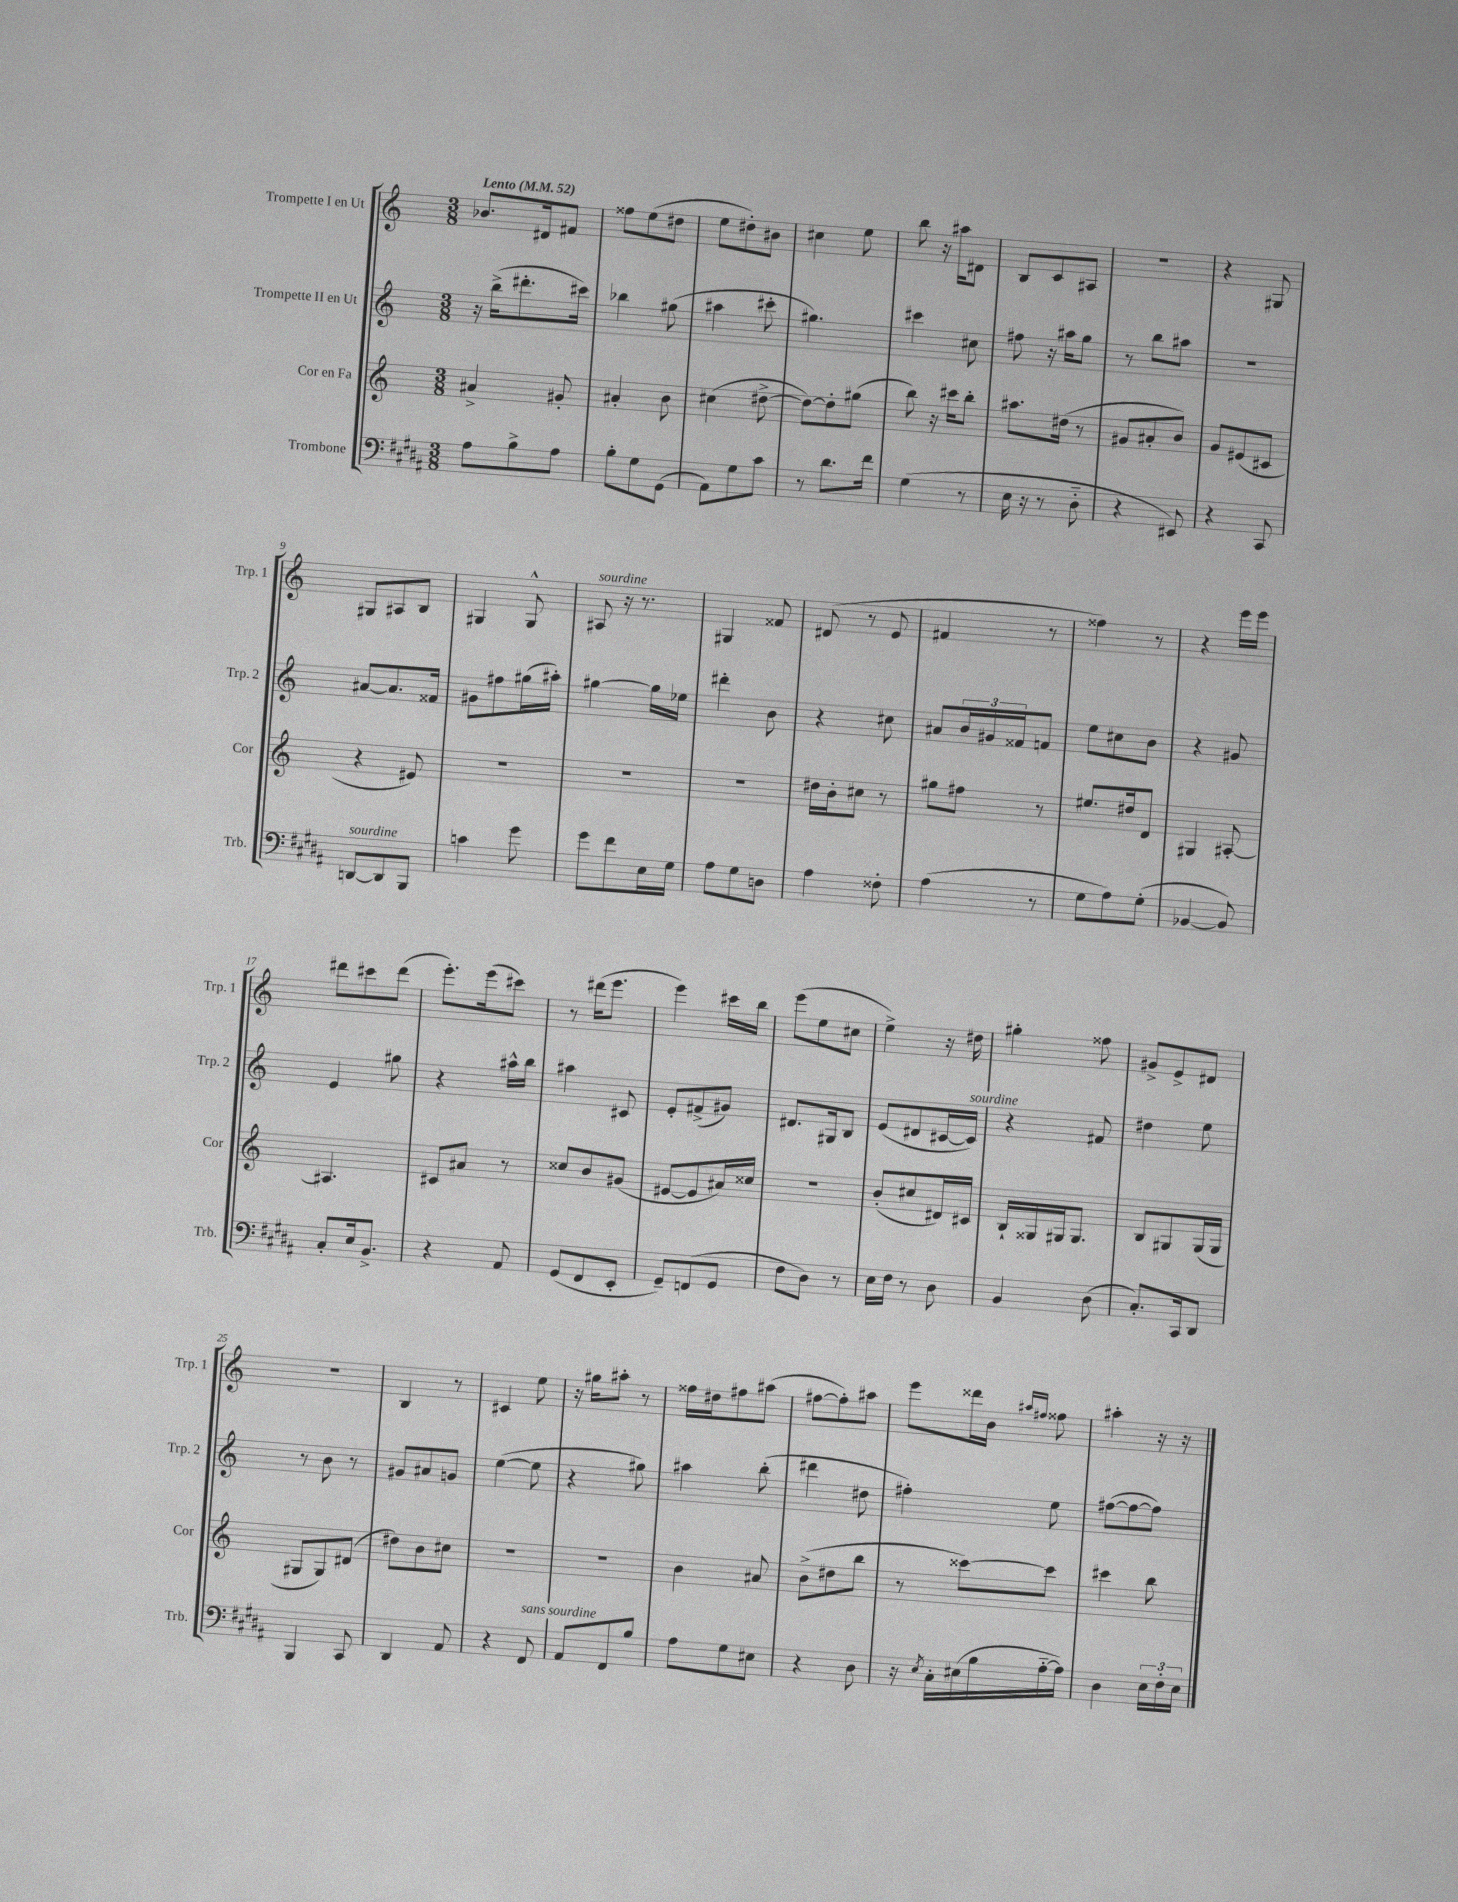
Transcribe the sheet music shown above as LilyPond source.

<<
\new StaffGroup <<
\new Staff = "s0" \with { instrumentName = "Trompette I en Ut" shortInstrumentName = "Trp. 1" } {
    \clef treble \key c \major \numericTimeSignature \time 3/8 \tempo "Lento" 4 = 52
    bes'8. dis'16 fis'8 |
    fisis''8 e''8( dis''8 |
    e''8 dis''8-.) bis'8 |
    cis''4 e''8 |
    b''8 r16 ais''16 dis'8 |
    b8 c'8 ais8 |
    R4. |
    r4 gis8 |
    gis8 ais8 b8 |
    gis4 gis8-^ |
    ais8^\markup { \italic "sourdine" } r16 r8. |
    gis4 fisis'8 |
    dis'8( r8 e'8 |
    fis'4 r8 |
    fisis''4) r8 |
    r4 e'''16 e'''16 |
    dis'''8 cis'''8 dis'''8( |
    e'''8.-.) e'''16( cis'''8) |
    r8 dis'''16( e'''8. |
    e'''4) cis'''16 b''16 |
    e'''8( e''8 cis''8 |
    e''4->) r16 dis''16 |
    gis''4-. fisis''8 |
    gis'8-> e'8-> dis'8 |
    R4. |
    b4 r8 |
    cis'4 e''8 |
    r16 gis''16 ais''8-. r8 |
    fisis''16 dis''16 fis''8 ais''8( |
    fis''8~ fis''8-.) ais''8 |
    e'''8 disis'''16 b'16 \grace { ais''16 fis''16 } fisis''8 |
    ais''4-. r16 r16 \bar "|." |
}
\new Staff = "s1" \with { instrumentName = "Trompette II en Ut" shortInstrumentName = "Trp. 2" } {
    \clef treble \key c \major \numericTimeSignature \time 3/8
    r16 b''16->( dis'''8.-. cis'''16) |
    bes''4 gis''8( |
    ais''4 cis'''8-. |
    gis''4.) |
    cis'''4 cis''8 |
    fis''8 r16 ais''16 g''8 |
    r8 b''8 ais''8 |
    R4. |
    ais'8~ ais'8. fisis'16 |
    gis'8 fis''8 gis''16( ais''16-.) |
    gis''4~ gis''16 ees''16 |
    dis'''4-. b'8 |
    r4 cis''8 |
    ais'8 \tuplet 3/2 { b'16 gis'16 fisis'16 } f'8 |
    e''8 cis''8 b'8 |
    r4 gis'8 |
    e'4 gis''8 |
    r4 ais''16-^ b''16 |
    ais''4 cis'8 |
    e'8-. fis'8->( gis'8) |
    dis'8. gis16 b8 |
    e'8( dis'8 cis'16~ cis'16^\markup { \italic "sourdine" }) |
    r4 fis'8 |
    dis''4 e''8 |
    r8 b'8 r8 |
    gis'8 ais'8 g'8 |
    e''4~( e''8 |
    r4 gis''8) |
    ais''4 b''8-.( |
    dis'''4 dis''8 |
    fis''4-.) e''8 |
    fis''8~( fis''8~ fis''8) \bar "|." |
}
\new Staff = "s2" \with { instrumentName = "Cor en Fa" shortInstrumentName = "Cor" } {
    \clef treble \key c \major \numericTimeSignature \time 3/8
    ais'4-> gis'8-. |
    ais'4-. b'8 |
    cis''4( dis''8~-> |
    dis''8~) dis''8-. gis''8( |
    b''8) r16 cis'''16 b''8-. |
    ais''8. dis''16( r8 |
    gis'8 ais'8-. b'8) |
    g'8 eis'8( cis'8 |
    r4 eis'8) |
    R4. |
    R4. |
    R4. |
    dis''16 b'16-. cis''8 r8 |
    gis''8 fis''8 r8 |
    eis''8. dis''16 d'8 |
    gis4 ais8~-. |
    ais4. |
    cis'8 ais'8 r8 |
    cisis''8 b'8 gis'8( |
    eis'8~ eis'8 ais'16) cisis''16 |
    R4. |
    b'8-.( cis''8 dis'16) cis'16 |
    b16-! gisis16 gis16 gis8. |
    b8 gis8 gis16( gis16 |
    gis8 gis8) dis'8( |
    dis''8) b'8 cis''8 |
    R4. |
    R4. |
    b'4 ais'8 |
    b'8->( dis''8 b''8 |
    r8 cisis'''8~) cisis'''8 |
    cis'''4 b''8 \bar "|." |
}
\new Staff = "s3" \with { instrumentName = "Trombone" shortInstrumentName = "Trb." } {
    \clef bass \key b \major \numericTimeSignature \time 3/8
    ais8 b8-> ais8 |
    b8-. gis8 gis,8( |
    ais,8) gis8 cis'8 |
    r8 dis'8. fis'16 |
    gis4( r8 |
    e16 r16 r8 dis8-_ |
    r4 eis,8) |
    r4 cis,8 |
    d,8~^\markup { \italic "sourdine" } d,8 b,,8 |
    c'4 gis'8 |
    gis'8 fis'8 e16 gis16 |
    ais8 gis8 d8 |
    ais4 fisis8-. |
    ais4( r8 |
    gis8 ais8) gis8-.( |
    bes,4~ bes,8) |
    cis8-. e16 b,8.-> |
    r4 ais,8 |
    gis,8( fis,8 e,8-. |
    gis,8--) f,8( gis,8 |
    fis8 dis8) r8 |
    e16 fis16 r8 dis8 |
    b,4 dis8( |
    cis8.-.) cis,16 dis,8 |
    b,,4 cis,8 |
    dis,4 ais,8 |
    r4 fis,8^\markup { \italic "sans sourdine" } |
    ais,8 fis,8 b8 |
    ais8 gis8 eis8 |
    r4 dis8 |
    r16 \acciaccatura { e8 } cis16-. eis16( b16 ais16~-_ ais16) |
    dis4 \tuplet 3/2 { e16 fis16-. e16 } \bar "|." |
}
>>
>>
